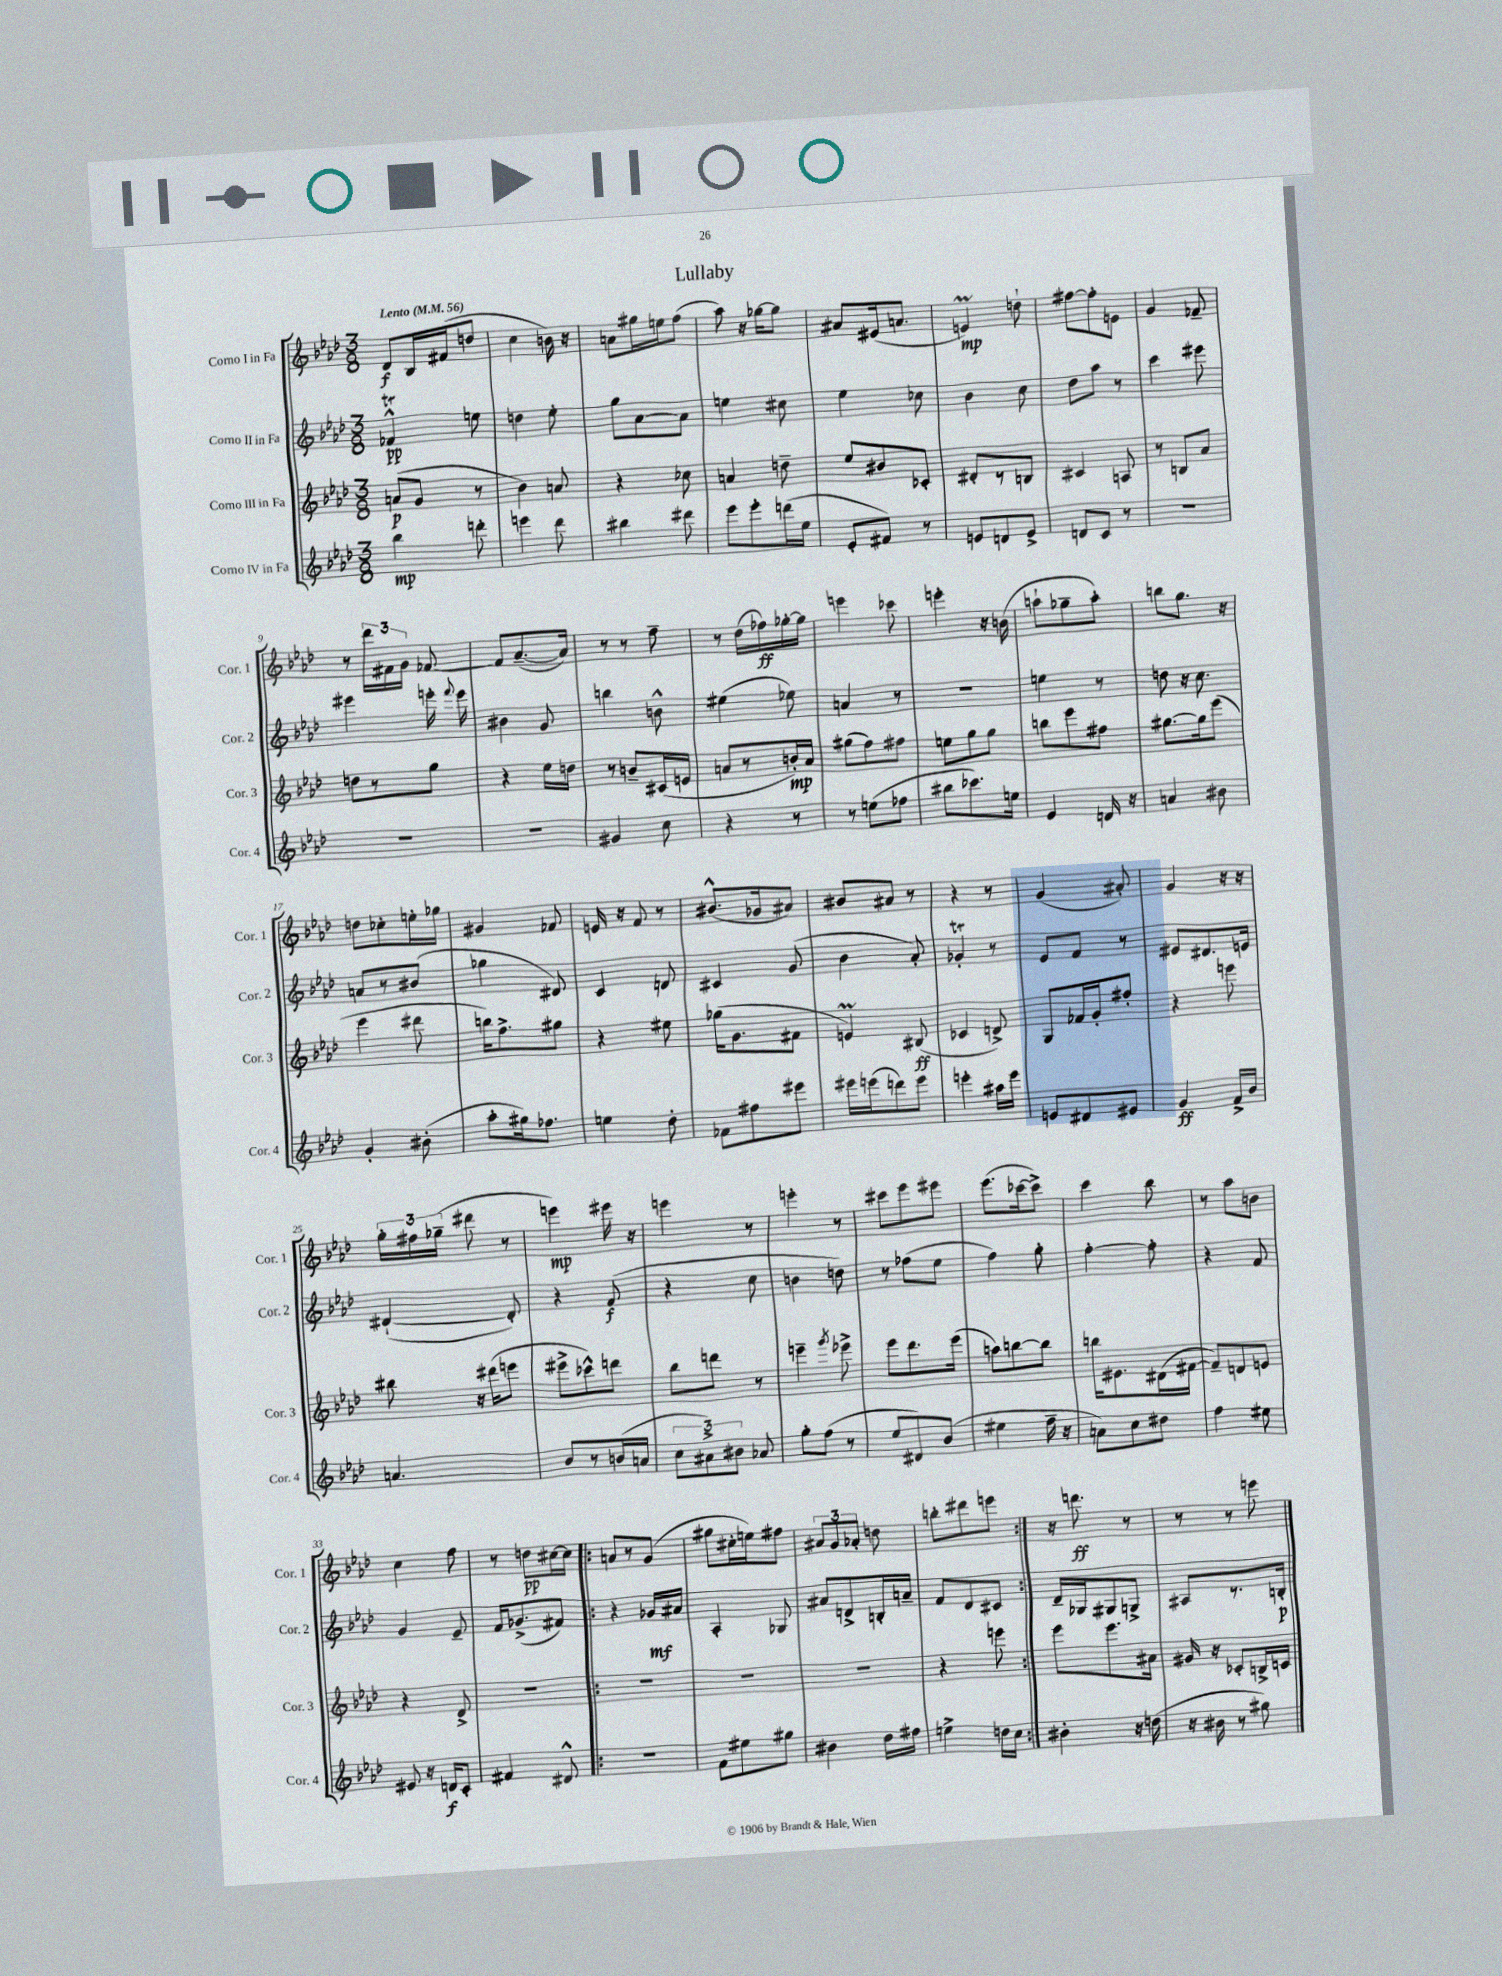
\header { title = "Lullaby" }
<<
\new StaffGroup <<
\new Staff = "s0" \with { instrumentName = "Corno I in Fa" shortInstrumentName = "Cor. 1" } {
    \clef treble \key aes \major \numericTimeSignature \time 3/8 \tempo "Lento" 4 = 56
    \autoBeamOff des'8[\f bes16 fis'16( d''8] |
    c''4 b'16) r16 |
    a'8[ gis''16 e''16 f''8]( |
    aes''8) r16 ges''16[~ ges''8] |
    ais'8[ eis'16( a'8.] |
    e'4\prall\mp) d''8-! |
    fis''8[~ fis''8-. e'8] |
    g'4 fes'8-- |
    r8 \tuplet 3/2 { des'''16[ fis'16 g'16] } fes'8~ |
    fes'8[ aes'8.~--( aes'16]) |
    r8 r8 f''8-- |
    r8 des''16[( fes''16\ff) ges''16~-. ges''16] |
    e'''4 ces'''8 |
    e'''4-. r16 b'16( |
    a''8[-! ges''8-- a''8]-.) |
    b''8[ g''8.] r16 |
    d''8[ ces''8-. e''16-. ges''16] |
    gis'4 fes'8 |
    e'16 r16 f'8 r8 |
    bis'8.[-^( ges'16 ais'8]) |
    bis'8[ ais'8] r8 |
    r4 r8 |
    g'4( ais'8-.) |
    g'4 r16 r16 |
    \tuplet 3/2 { g''16[-. fis''16 ges''16]--( } dis'''8 r8 |
    e'''4\mp) eis'''16 r16 |
    e'''4 r8 |
    e'''4-. r8 |
    cis'''8[ ees'''8 eis'''8] |
    ees'''8.[( ces'''16~ ces'''8]->) |
    c'''4 bes''8 |
    r8 aes''8[ b'8] |
    c''4 f''8 |
    r8 d''8[\pp cis''16~ cis''16] |
    \repeat volta 2 { a'8[ r8 g'8]( |
    gis''8[ cis''16-. e''16) fis''8] |
    \tuplet 3/2 { ais'8[ g'8 aes'8]-. } d''8 |
    b''8[-. dis'''8 e'''8] | }
    r16 d'''8.\ff r8 |
    r8 r8 e'''8 \bar "|." |
}
\new Staff = "s1" \with { instrumentName = "Corno II in Fa" shortInstrumentName = "Cor. 2" } {
    \clef treble \key aes \major \numericTimeSignature \time 3/8
    \autoBeamOff fes'4-^\trill\pp e''8 |
    d''4 ees''8-. |
    g''8[ aes'8~ aes'8] |
    e''4 cis''8 |
    ees''4 ces''8 |
    bes'4 c''8 |
    des''8[ aes''8] r8 |
    c'''4 eis'''8 |
    eis'''4 e'''16-. \appoggiatura { f'''8 } e'''16 |
    bis'4 g'8 |
    b''4 b'8-^ |
    eis''4( ees''8) |
    a'4 r8 |
    R4. |
    e''4 r8 |
    d''8 r16 c''8. |
    a'8[ r8 bis'8]( |
    ges''4 dis'8) |
    c'4 d'8 |
    cis'4 g'8( |
    bes'4 aes'8-.) |
    ges'4-.\trill r8 |
    ees'8[ f'8] r8 |
    eis'8[ dis'8. e'16] |
    dis'4~-!( dis'8-.) |
    r4 f'8\f( |
    r4 c''8 |
    b'4 d''8) |
    r8 fes''8[( ees''8] |
    f''4) g''8-. |
    f''4~-. f''8-. |
    r4 f'8 |
    g'4 ees'8-- |
    f'16[ ges'8.->( fis'8]) |
    \repeat volta 2 { r4 ges'16[\mf ais'16] |
    aes4-. ges8 |
    ais'8[ d'8-> b16-. a'16]-- |
    f'8[ des'8 cis'8] | }
    des'16[-- ges16 gis8 g8]-> |
    ais8[ r8. b16]-.\p \bar "|." |
}
\new Staff = "s2" \with { instrumentName = "Corno III in Fa" shortInstrumentName = "Cor. 3" } {
    \clef treble \key aes \major \numericTimeSignature \time 3/8
    \autoBeamOff a'8[\p( g'8] r8 |
    bes'4) a'8 |
    r4 ces''8 |
    a'4 d''8-- |
    ees''8[ bis'8 ces'8]-. |
    dis'8[-. r8 b8] |
    cis'4 a8 |
    r8 b8[ aes'8] |
    d''8[ r8 g''8] |
    r4 ees''16[ d''16] |
    r8 b'8[-- cis'16( e'16] |
    a'8[ r8 b'16-.\mp) a'16] |
    gis''8[( f''8) fis''8] |
    e''8[ g''8 g''8] |
    b''8[ ees'''8 fis''8] |
    gis''8.[~ gis''16 ees'''8]( |
    ees'''4 dis'''8 |
    b''16[) f''8.-> gis''8] |
    r4 eis''8 |
    ges''16[( g'8. fis'8] |
    e'4\prall) bis8\ff( |
    ces'4 d'8->) |
    g8[ fes'16 g'16-. fis''8]-. |
    r4 e'''8 |
    bis''8 r16 dis'''16[( e'''8] |
    eis'''8[-> ces'''8-^) d'''8] |
    bes''8[ d'''8] r8 |
    e'''4-- \acciaccatura { g'''8 } ees'''8-> |
    ees'''8[ des'''8. ees'''16]( |
    a''8[) b''8~ b''8] |
    b''16[ eis'8. dis'16( fis'16]~ |
    fis'8[--) d'8 e'8] |
    r4 des'8-> |
    R4. |
    \repeat volta 2 { R4. |
    R4. |
    R4. |
    r4 e'''8 | }
    ees'''8[ ees'''8. ais'16] |
    gis'16 r16 ces'8[-. b16-> c'16] \bar "|." |
}
\new Staff = "s3" \with { instrumentName = "Corno IV in Fa" shortInstrumentName = "Cor. 4" } {
    \clef treble \key aes \major \numericTimeSignature \time 3/8
    \autoBeamOff bes''4\mp d'''8-. |
    e'''4 des'''8 |
    bis''4 dis'''8 |
    ees'''8[ ees'''8-. d'''16( ees''16] |
    ees'8[-. fis'8]) r8 |
    e'8[ d'8 e'8]-> |
    d'8[ c'8] r8 |
    R4. |
    R4. |
    R4. |
    gis'4 c''8 |
    r4 r8 |
    r8 e''8[( fes''8] |
    bis''8[ ces'''8.) e''16] |
    ees'4 d'16 r16 |
    a'4 bis'8 |
    g'4-. bis'8-.( |
    aes''8[-. gis''16) fes''8.] |
    e''4 des''8-. |
    fes'8[ fis''8 eis'''8] |
    eis'''16[ e'''16( d'''8) e'''8] |
    e'''4-. ais''16[ e'''16] |
    e'8[ dis'8 eis'8] |
    g'4\ff f'16[-> bes'16] |
    a'4. |
    bes'8[ r8 b'16( a'16] |
    \tuplet 3/2 { c''8[ ais'8->) bis'8] } aes'8 |
    g''8[-. f''8]( r8 |
    ees''8[ dis'8) bes'8]( |
    eis''4 f''16-- r16 |
    a'8[) c''8 dis''8] |
    f''4 eis''8 |
    eis'8 r16 d'16[\f c'8]-. |
    fis'4 dis'8-^ |
    \repeat volta 2 { R4. |
    f'8[ eis''8 gis''8] |
    bis'4 des''16[ fis''16] |
    e''4-> d''16[ c''16] | }
    bis'4-. r16 d''16( |
    r16 bis'16 r8 gis''8) \bar "|." |
}
>>
>>
